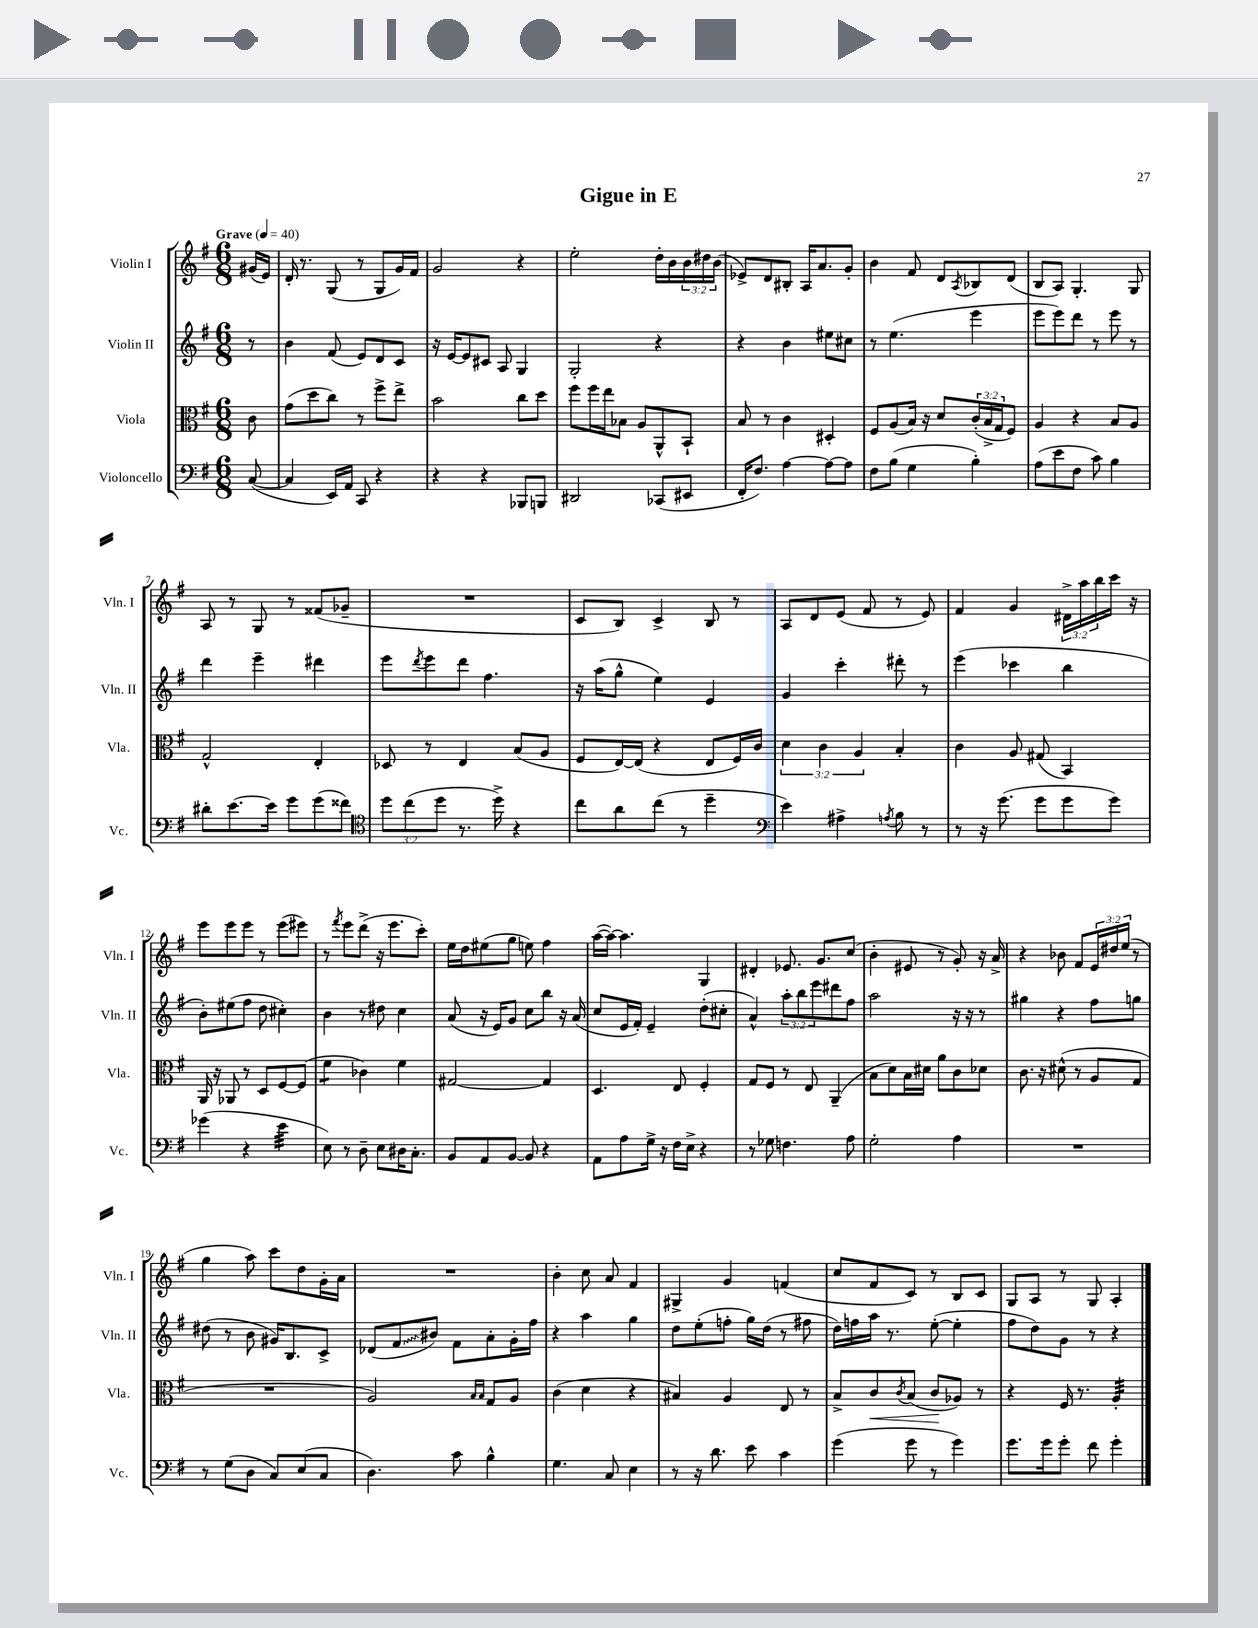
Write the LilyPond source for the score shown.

\header { title = "Gigue in E" }
<<
\new StaffGroup <<
\new Staff = "s0" \with { instrumentName = "Violin I" shortInstrumentName = "Vln. I" } {
    \clef treble \key g \major \numericTimeSignature \time 6/8 \override Staff.TupletNumber.text = #tuplet-number::calc-fraction-text \partial 8 \tempo "Grave" 4 = 40
    gis'16( e'16) |
    d'16-. r8. g8( r8 g8 g'16) fis'16 |
    g'2 r4 |
    e''2-. d''16-. b'16 \tuplet 3/2 { b'16 dis''16 b'16( } |
    ees'8->) d'8 bis8-. a16 a'8. g'8-. |
    b'4 fis'8 d'8 \acciaccatura { a8 } bes8 d'8( |
    b8 a8) g4.-. g8 |
    a8 r8 g8 r8 fisis'8( ges'8-- |
    R2. |
    c'8 b8) c'4-> b8 r8 |
    a8 d'8 e'8( fis'8 r8 e'8) |
    fis'4 g'4 \tuplet 3/2 { dis'16-> a''16 b''16 } c'''16 r16 |
    e'''8 e'''8 e'''8 r8 e'''8( eis'''8) |
    r8 \acciaccatura { fis'''8 } e'''8 d'''8->( r16 e'''8. c'''8-.) |
    e''16 d''16 eis''8( g''8 e''8) fis''4 |
    a''16~( a''16~) a''4. g4 |
    dis'4-. ees'8. g'8. c''8( |
    b'4-. eis'8 r8 g'8-.) r16 a'16-> |
    r4 bes'8 fis'8 \tuplet 3/2 { e'16 dis''16 e''16( } r8 |
    g''4 a''8) c'''8 d''8 g'16-. a'16 |
    R2. |
    b'4-. c''8 a'8 fis'4 |
    gis4-> g'4 f'4( |
    c''8 fis'8 c'8) r8 b8 c'8 |
    g8 a8 r8 g8 a4-. \bar "|." |
}
\new Staff = "s1" \with { instrumentName = "Violin II" shortInstrumentName = "Vln. II" } {
    \clef treble \key g \major \numericTimeSignature \time 6/8 \override Staff.TupletNumber.text = #tuplet-number::calc-fraction-text \partial 8
    r8 |
    b'4 fis'8( e'8) d'8 c'8 |
    r16 e'16~ e'8 cis'8 a8 g4 |
    g2-. r4 |
    r4 b'4 eis''8 cis''8 |
    r8 e''4.( e'''4 |
    e'''8 e'''8) d'''8 r8 e'''8 r8 |
    d'''4 e'''4-- dis'''4 |
    e'''8 \acciaccatura { d'''8 } e'''8 d'''8 fis''4. |
    r16 a''16( g''8-^ e''4) e'4 |
    g'4 c'''4-. dis'''8-. r8 |
    e'''4( ces'''4 b''4 |
    b'8-.) eis''8( fis''8 d''8 cis''4-.) |
    b'4 r8 dis''8 c''4 |
    a'8( r16 e'16) g'8 c''8 b''8 r16 a'16( |
    c''8 e'16 fis'16-.) e'4-- d''8-.( cis''8-. |
    a'4-^) \tuplet 3/2 { a''8-. b''8 e'''8 } dis'''8 fis''8 |
    a''2 r16 r16 r8 |
    gis''4 r4 fis''8 g''8 |
    dis''8( r8 b'8 gis'16) b8. c'8-> |
    des'8( \once \override Glissando.style = #'zigzag fis'8\glissando bis'8) fis'8 a'8-. g'16-. fis''16 |
    r4 a''4 g''4 |
    d''8 e''8-.( f''8-. g''16) d''16( r8 fis''8 |
    d''16) f''16 a''16 r8. e''8~-.( e''4-. |
    fis''8 d''8) g'8 r8 r4 \bar "|." |
}
\new Staff = "s2" \with { instrumentName = "Viola" shortInstrumentName = "Vla." } {
    \clef alto \key g \major \numericTimeSignature \time 6/8 \override Staff.TupletNumber.text = #tuplet-number::calc-fraction-text \partial 8
    c'8 |
    g'8( d''8 c''8) r8 fis''8-> e''8-> |
    b'2 c''8 d''8 |
    fis''8 fis''16 e''16 bes8 a8 a,8-^ b,8-! |
    b8 r8 c'4 dis4-. |
    fis8 a8( b16) r16 d'8 \tuplet 3/2 { c'16-.( b16-> g16 } fis8) |
    a4 r4 b8 a8 |
    g2-^ e4-. |
    des8 r8 e4 b8( a8 |
    fis8 e16~) e16( r4 e8 fis16) c'16 |
    \tuplet 3/2 { d'4 c'4 a4 } b4-. |
    c'4 a8 gis8( b,4) |
    a,16 r16 aes,8 r8 d8 fis8~ fis8( |
    fis'4:8 ces'4) fis'4 |
    gis2~ gis4 |
    d4. e8 fis4-. |
    g8 fis8 r8 e8 a,4--( |
    b8 d'8) b16 dis'16 a'8 c'8 des'8 |
    c'8. r16 dis'8-^( r8 a8 g8 |
    R2. |
    a2) \grace { b16 b16 } g8 a8 |
    c'4( d'4 r4 |
    bis4) a4 e8 r8 |
    b8-> c'8\< \acciaccatura { c'8 } b8( c'8\! aes8) r8 |
    r4 fis16 r8. a4:32-. \bar "|." |
}
\new Staff = "s3" \with { instrumentName = "Violoncello" shortInstrumentName = "Vc." } {
    \clef bass \key g \major \numericTimeSignature \time 6/8 \override Staff.TupletNumber.text = #tuplet-number::calc-fraction-text \partial 8
    c8~( |
    c4 e,16) a,16 c,8 r4 |
    r4 r4 bes,,8 b,,8 |
    dis,2 ces,8( eis,8 |
    fis,16-. fis8.) a4~ a8~ a8 |
    fis8 b8( g4 b4-.) |
    a8( e'8 fis8 c'8) b4 |
    dis'8-. e'8.~ e'16 g'8 g'8( fisis'8) |
    \clef tenor \tuplet 3/2 { d''8 c''8( d''8 } r8. d''16->) r4 |
    c''8 a'8 c''8( r8 d''4-- |
    \clef bass e'4) ais4-> \acciaccatura { a8 } b8 r8 |
    r8 r16 g'8.( g'8 g'8 g'8) |
    ges'4( r4 e'4:32 |
    e8) r8 d8-- e8 dis16 c8.-. |
    b,8 a,8 b,8~ b,8 r4 |
    a,8 a8 g16-> r16 fis16 e16-> r4 |
    r8 ges8 f4. a8 |
    g2-. a4 |
    R2. |
    r8 g8( d8 c8) e8( c8 |
    d4.) c'8 b4-^ |
    g4. c8 e4 |
    r8 r16 d'8. e'8 c'4 |
    g'4( g'8 r8 g'4) |
    g'8. g'16 g'8-. fis'8 g'4-. \bar "|." |
}
>>
>>
